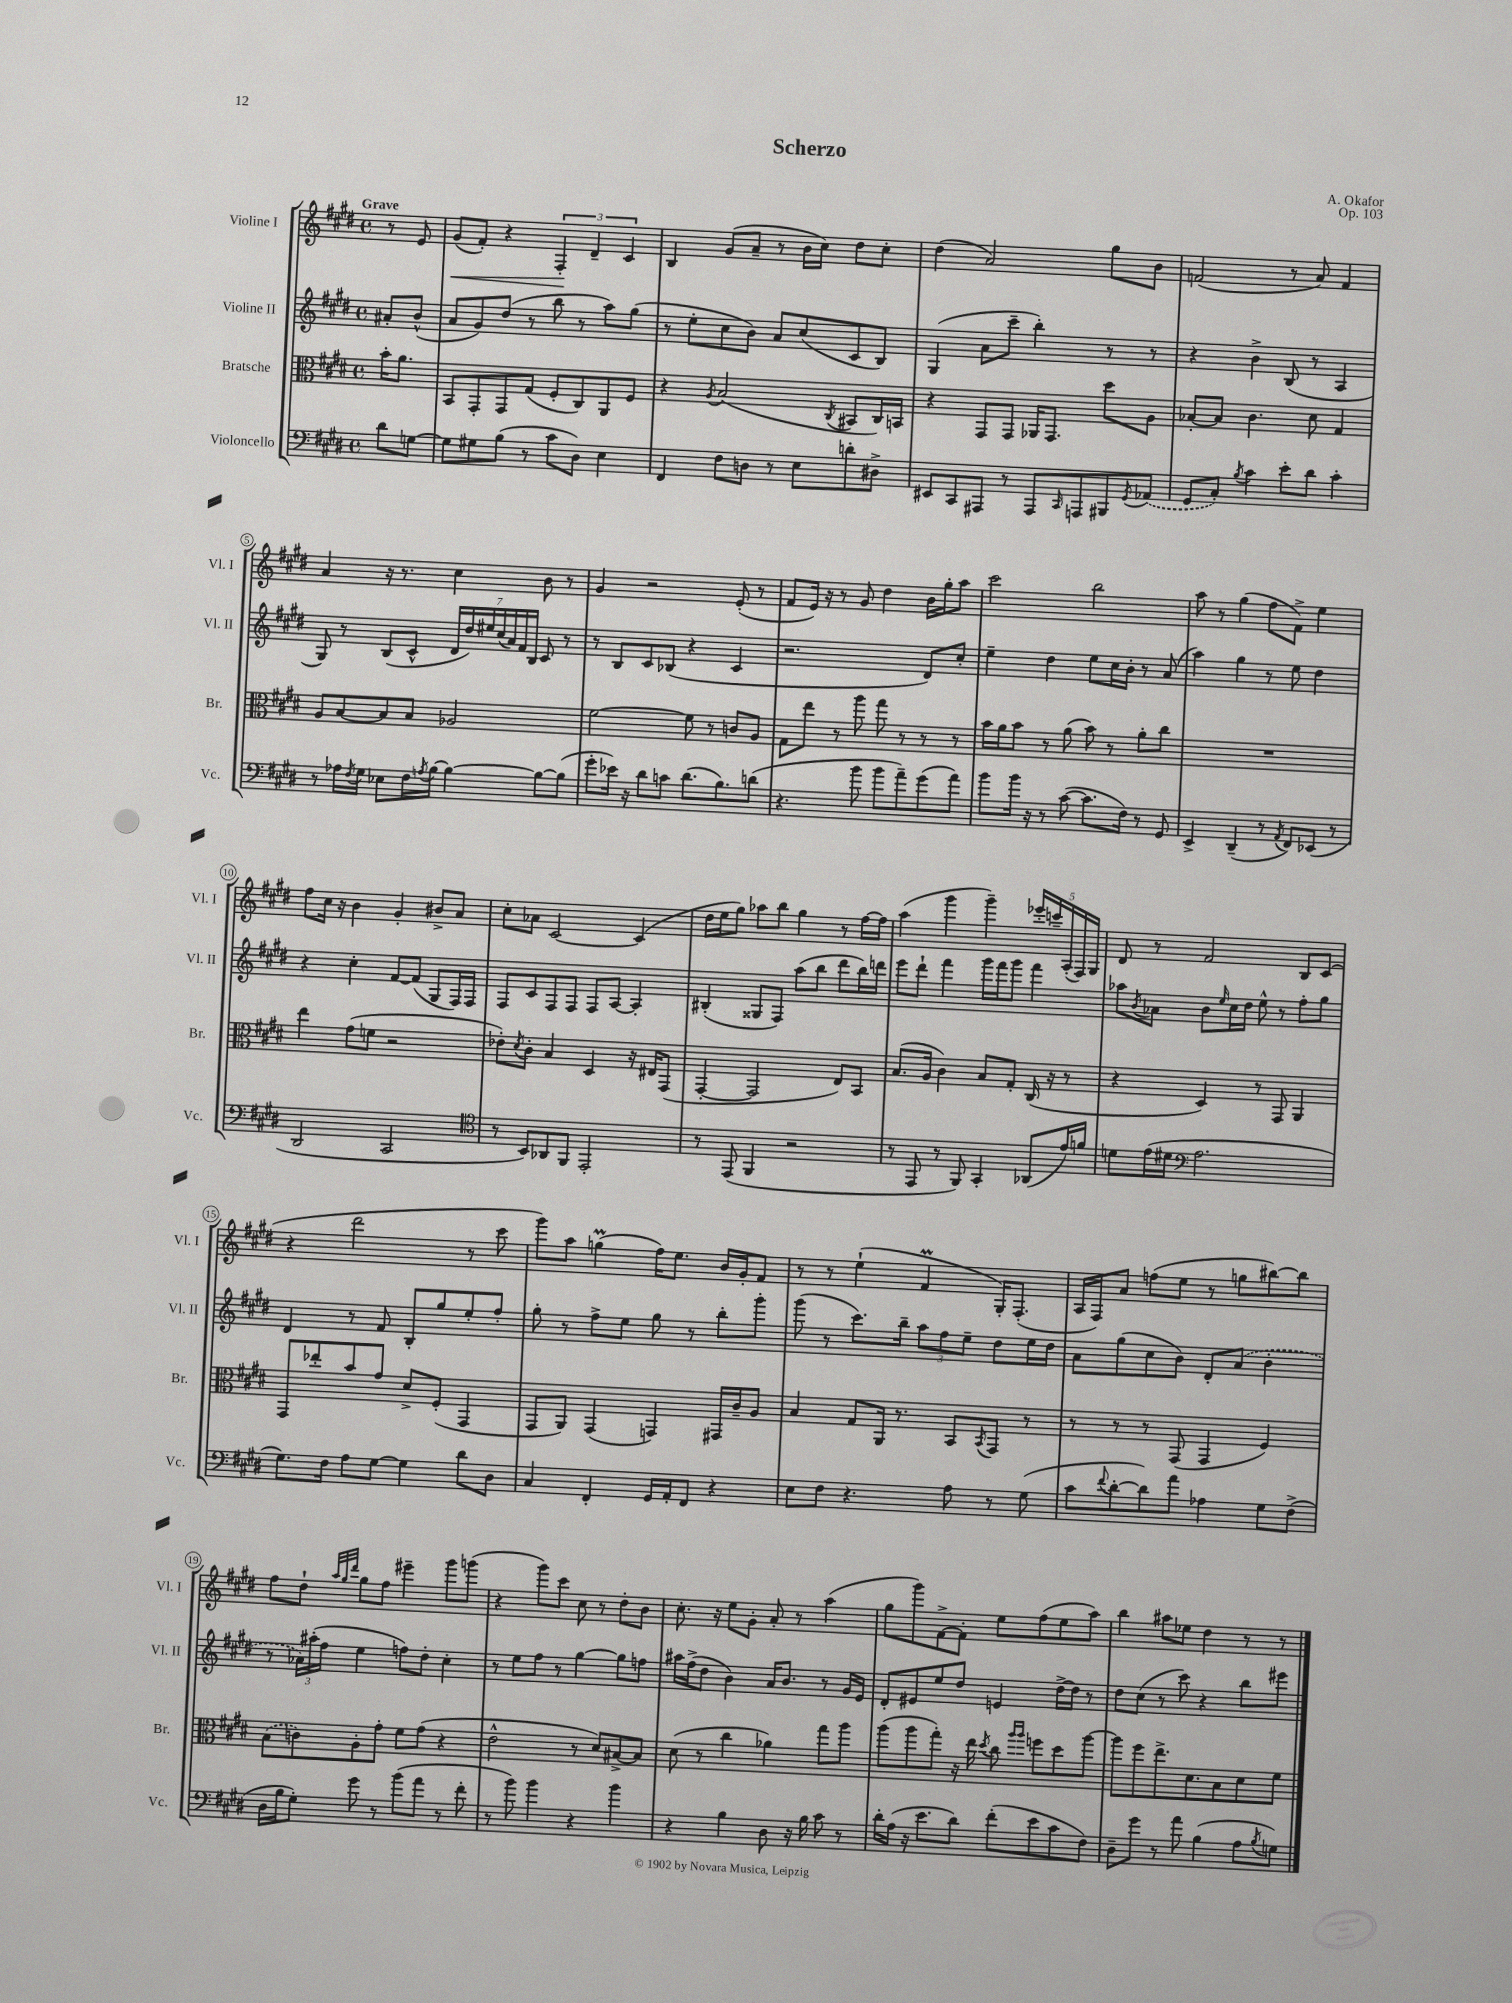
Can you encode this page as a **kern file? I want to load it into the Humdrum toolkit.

**kern	**kern	**kern	**kern	**dynam
*part4	*part3	*part2	*part1	*part1
*staff4	*staff3	*staff2	*staff1	*staff1
*I"Violoncello	*I"Bratsche	*I"Violine II	*I"Violine I	*
*I'Vc.	*I'Br.	*I'Vl. II	*I'Vl. I	*
*clefF4	*clefC3	*clefG2	*clefG2	*
*k[f#c#g#d#]	*k[f#c#g#d#]	*k[f#c#g#d#]	*k[f#c#g#d#]	*
*M4/4	*M4/4	*M4/4	*M4/4	*
*met(c)	*met(c)	*met(c)	*met(c)	*
=	=	=	=	=
!	!	!	!LO:TX:a:B:t=Grave	!
8d#\L	16b'\KL	8a#X'/L	8r	.
.	8.a\J	.	.	.
[8Gn\J	.	(8b^^/J	8e/	.
=1	=1	=1	=1	=1
!	!	!	!	!LO:HP:b
8G\L]	8BB/L	8a/L	(8g#/L	<
8G#X\	8GG#'/	8g#/)	8f#'/J)	.
(8B\J	8GG#/	(8dd#/J	4r	.
8r	(8G#/J	8r	.	.
8c#\L	8F#'/L	8bb\	6F#'/	.
8D#\J)	8C#/)	8r	.	.
.	.	.	6d#~/	[
4E\	8AA/	8aa\L)	.	.
.	.	.	6c#/	.
.	8F#/J	(8gg#\J	.	.
=2	=2	=2	=2	=2
4FF#/	4r	8r	4B/	.
.	.	8ee'\L	.	.
.	8qA/	.	.	.
8F#\L	(2B/	8cc#\	(8g#/L	.
8Dn\J	.	8b\J)	8a~/J	.
8r	.	8a/L	8r	.
8E\L	.	(8cc#/	16b\LL	.
.	.	.	16cc#\JJ)	.
.	8qC#/	.	.	.
8dn'\	8BB#X/L	8c#/	8dd#\L	.
8D#X^\J	16C#/L)	8B/J)	8cc#'\J	.
.	16BBn/JJ	.	.	.
=3	=3	=3	=3	=3
8EE#X/L	4r	(4G#/	(4dd#\	.
8CC#/	.	.	.	.
8AAA#X/J	8GG#/L	8a\L	2a/)	.
8r	8GG#/J	8ccc#~\J	.	.
8AAA#/L	16AA-X/KL	4bb'\)	.	.
.	8.GG#/J	.	.	.
16qqCC#/	.	.	.	.
8AAAn/	.	.	.	.
8BBB#X/	8dd#\L	8r	8gg#\L	.
8qGG#/	.	.	.	.
(8AA-X/J	8A\J	8r	8b\J	.
=4	=4	=4	=4	=4
8GG#/L	[8B-X'/L	4r	(2fn/	.
8C#'/J)	8B-/J]	.	.	.
8qB/	.	.	.	.
4c#\	4.c#\	4b^\	.	.
8e'\L	.	(8B/	8r	.
8d#\J	8d#\	8r	8a/)	.
4c#'\	4G#/	4A/	4f/	.
!!LO:LB:g=z
=5	=5	=5	=5	=5
8r	8A/L	8G#/)	4a/	.
16A-X\LL	[8B/	8r	.	.
8qF#/	.	.	.	.
16G#\JJ	.	.	.	.
8E-X\L	8B/]	(8B/L	16r	.
.	.	.	8.r	.
16F#\L	8B/J	8c#^^/J	.	.
8qAn/	.	.	.	.
[16B\JJ	.	.	.	.
4B\_	2A-X/	28d#/LL	4cc#\	.
.	.	28dd#/)	.	.
.	.	28ee#X/	.	.
.	.	(28cc#/	.	.
.	.	28a/)	.	.
.	.	28f#/	.	.
.	.	28B/JJ	.	.
8B\L_	.	8c#/	8b\	.
(8B\J]	.	8r	8r	.
=6	=6	=6	=6	=6
8g#'\L	[2f#\	8r	4g#/	.
16e-X\Jk)	.	8B/L	.	.
16r	.	.	.	.
8d#\L	.	8c#/	2r	.
8cn\J	.	(8B-X/J	.	.
(8.d#\L	8f#\]	4r	.	.
.	8r	.	.	.
8.B\)	.	.	.	.
.	8cn/L	4c#/	(8e'/	.
(8dn\J	8A/J	.	8r	.
=7	=7	=7	=7	=7
4.r	8G#\L	2.r	8f#/L	.
.	8ee\J	.	16e/Jk)	.
.	.	.	16r	.
.	8r	.	8r	.
8b\	8aa\	.	8g#/	.
8b\L	8gg#\	.	4dd#\	.
8a~\)	8r	.	.	.
(8g#\	8r	8d#/L)	16b\LL	.
.	.	.	16gg#'\J	.
8a\J)	8r	8cc#'/J	8aa\J	.
=8	=8	=8	=8	=8
8b\L	16b\LL	4ee~\	2ccc#\	.
.	16a\J	.	.	.
16b\Jk	8b\J	.	.	.
16r	.	.	.	.
8r	8r	4dd#\	.	.
([8c#\	(8a\	.	.	.
8.c#\L]	8b\)	8ee\L	2bb\	.
.	8r	16cc#\L	.	.
16F#\Jk)	.	16b'\JJ	.	.
8r	8a'\L	8r	.	.
8GG#/	8cc#\J	(8a/	.	.
=9	=9	=9	=9	=9
4EE^/	1r	4aa\)	8aa\	.
.	.	.	8r	.
(4DD#~/	.	4gg#\	(4gg#\	.
8r	.	8r	8ff#\L	.
8qAA/	.	.	.	.
8FF#/L)	.	8ee\	8f#^\J)	.
(8EE-X/J	.	4dd#\	4ee\	.
8r	.	.	.	.
!!LO:LB:g=z
=10	=10	=10	=10	=10
2DD#/	4ee\	4r	8ff#\L	.
.	.	.	16cc#\Jk	.
.	.	.	16r	.
.	(8g#\L	4cc#'\	4b\	.
.	8fn\J	.	.	.
2CC#/	2r	[8f#/L	4g#'/	.
.	.	(8f#/J]	.	.
.	.	8G#/L	8b#X^/L	.
.	.	16F#/L)	8a/J	.
.	.	16F#/JJ	.	.
=11	=11	=11	=11	=11
*clefC4	*	*	*	*
8r	8e-X'\L)	8F#/L	8cc#'\L	.
.	8qd#/	.	.	.
8BB/L)	8c#'\J	8c#/	8a-X\J	.
8AA-X/	4B/	8F#/	[2c#/	.
8FF#/J	.	8F#/J	.	.
2EE'/	4D#/	8F#/L	.	.
.	.	[8A/J	.	.
.	16r	4A'/]	(4c#/]	.
.	16E#X/KL	.	.	.
.	(8GG#/J	.	.	.
=12	=12	=12	=12	=12
8r	[4GG#'/	(4B#X'/	16dd#\LL	.
.	.	.	16ee\J	.
(8EE/	.	.	8gg#\J)	.
4FF#/	2GG#/]	8G##X/L	8aa-X\L	.
.	.	8F#/J)	8bb\J	.
2r	.	(8aa\L	4gg#\	.
.	.	8bb\J	.	.
.	8E/L)	8ddd#\L	8r	.
.	8BB/J	16bb\L)	[16ff#\LL	.
.	.	16dddn\JJ	16ff#\JJ]	.
=13	=13	=13	=13	=13
8r	(8.B/L	8eee\L	(4aa\	.
8EE/	.	8ddd#`\J	.	.
.	16A/Jk	.	.	.
8r	4c#\)	4fff#\	4ggg#\	.
8FF#/)	.	.	.	.
4GG#'/	8B/L	16ggg#\LL	4ggg#~\)	.
.	.	16fff#\J	.	.
.	8G#'/J	8ggg#\J	.	.
(8AA-X/L	(16C#/	4fff#\	20eee-X'/LL	.
.	.	.	20cccn~/	.
.	16r	.	.	.
.	.	.	(20A'/	.
16e/L)	8r	.	.	.
.	.	.	20F#/)	.
16fn/JJ	.	.	.	.
.	.	.	20G#/JJ	.
=14	=14	=14	=14	=14
8dn\L	4r	8aa-X\L	8d#/	.
.	.	8qb/	.	.
(16e\L	.	8a-X\J	8r	.
16d#X\JJ	.	.	.	.
*clefF4	*	*	*	*
2.A\	4D#/)	8b\L	2f#/	.
.	.	16qqee/	.	.
.	.	16cc#\L	.	.
.	.	16dd#\JJ	.	.
.	8r	8ee^^\	.	.
.	8GG#/	8r	.	.
.	4AA/	8ff#'\L	8B/L	.
.	.	8gg#\J	(8c#/J	.
!!LO:LB:g=z
=15	=15	=15	=15	=15
8.G#\L)	8GG#/L	4d#/	4r	.
.	8ee-X'/	.	.	.
16F#\Jk	.	.	.	.
8A\L	8b/	8r	2ddd#\	.
[8G#\J	8g#/J	8f#/	.	.
4G#\]	8d#^/L	8B'/L	.	.
.	(8F#'/J	8gg#/	.	.
8d#\L	4GG#/	8ee'/	8r	.
8D#\J	.	8ff#'/J	8ccc#\	.
=16	=16	=16	=16	=16
4C#/	8GG#/L	8gg#'\	8ggg#\L)	.
.	8AA/J)	8r	8aa\J	.
4FF#'/	(4GG#/	8ff#^\L	(4ggnM\	.
.	.	8ee\J	.	.
16GG#/LL	4GGn/)	8gg#\	16ff#\KL)	.
16AA'/J	.	.	8.ee\J	.
8FF#/J	.	8r	.	.
4r	16GG#X/LL	8bb'\L	16b/LL	.
.	16c#~/J	.	16g#'/J	.
.	8A/J	8ggg#'\J	8f#/J	.
=17	=17	=17	=17	=17
8E\L	4B/	(8ggg#\	8r	.
8F#\J	.	8r	8r	.
4.r	8G#/L	8.ccc#\L)	(4ee`\	.
.	16AA/Jk	.	.	.
.	8.r	16bb~\Jk	.	.
.	.	12aa\L	4f#M/	.
.	.	12ff#\	.	.
8A\	8BB/L	.	.	.
.	.	12ee~\J	.	.
.	8qBB/	.	.	.
8r	8GG#/J	8dd#\L	16G#'/KL)	.
.	.	.	(8.F#'/J	.
(8G#\	8r	16ee\L	.	.
.	.	16dd#\JJ	.	.
=18	=18	=18	=18	=18
8c#\L	8r	8a\L	16A/LL	.
.	.	.	16F#/J)	.
8qqf#/	.	.	.	.
[8d#'\	8r	(8gg#\	8a/J	.
8d#\])	8r	8cc#\	(8ffn\L	.
8a\J	(8GG#/	8b\J)	8ee\J	.
4A-X\	4GG#/	8d#'/L	8r	.
.	.	(8a/J	8ggn\L	.
8G#\L	4F#/)	4b'\	[8bb#X\)	.
(8F#^\J	.	.	8bb#\J]	.
!!LO:LB:g=z
=19	=19	=19	=19	=19
16D#\LL	(8B\L	8r	8ff#\L	.
16B\J	.	.	.	.
8G#'\J)	8cn\)	24a-X\LL)	8dd#`\J	.
.	.	(24aa#X'\	.	.
.	.	24ff#\JJ	.	.
.	.	.	32qqaa/LLL	.
.	.	.	32qqgg#/	.
.	.	.	32qqddd#/JJJ	.
8g#\	8A'\	4ee\	8gg#\L	.
8r	8g#'\J	.	8ff#\J	.
(8b\L	8f#\L	8ffn\L)	4eee#X~\	.
8a\J	(8g#\J	8dd#'\J	.	.
8r	4r	4cc#'\	8ggg#\L	.
8f#'\	.	.	(8gggn\J	.
=20	=20	=20	=20	=20
8r	2e^^\	8r	4r	.
8b\)	.	8ee\L	.	.
4b\	.	8ff#\J	8ggg#\L)	.
.	.	8r	8ccc#\J	.
4r	8r	[4gg#\	8cc#\	.
.	8d#/L)	.	8r	.
4b\	[8B#X^/	8gg#\L]	8dd#'\L	.
.	8B#/J]	8ffn\J	8b\J	.
=21	=21	=21	=21	=21
4r	(8d#\	16aa#X\LL	8.cc#'\	.
.	.	(16ff#^\J	.	.
.	8r	8dd#\J	.	.
.	.	.	16r	.
4B\	4cc#\	4b\)	8ee\L	.
.	.	.	8g#'\J	.
8D#\	4a-X\)	16a/KL	8a'/	.
.	.	8.b/J	.	.
16r	.	.	8r	.
16B\	.	.	.	.
8c#\	8gg#\L	8r	(4aa\	.
8r	8aa\J	16g#/LL	.	.
.	.	16e/JJ	.	.
=22	=22	=22	=22	=22
16d#'\LL	(8aa\L	8d#'/L	8gg#\L	.
(16A\JJ	.	.	.	.
16r	8aa\	8e#X/	8ggg#\)	.
8.e\L	.	.	.	.
.	8gg#'\J)	8ee/	[8f#^\	.
8d#\J)	16r	8dd#/J	8f#'\J]	.
.	16ee\	.	.	.
.	8qdd#/	.	.	.
(8f#'\L	8cc#\	4en/	8ee\L	.
.	16qqaa/LL	.	.	.
.	16qqaa/JJ	.	.	.
8e\	8ffn\L	.	(8ff#\	.
8c#\	8dd#\	[16dd#^\LL	8ee\	.
.	.	16dd#\JJ]	.	.
8F#\J)	[8aa\J	8r	8aa\J)	.
=23	=23	=23	=23	=23
8D#~\L	8aa\L]	8dd#\L	4bb\	.
8g#\J	8ff#\	(8cc#\J	.	.
8r	8.ee^\	8r	8aa#X\L	.
8a\	.	8ccc#\)	8ee-X\J	.
.	8.d#\	.	.	.
(4B\	.	4r	4dd#\	.
.	8B\	.	.	.
8A\L	8d#\	8bb\L	8r	.
8qB/	.	.	.	.
8Gn\J)	8f#\J	8eee#X\J	8r	.
==	==	==	==	==
*-	*-	*-	*-	*-
